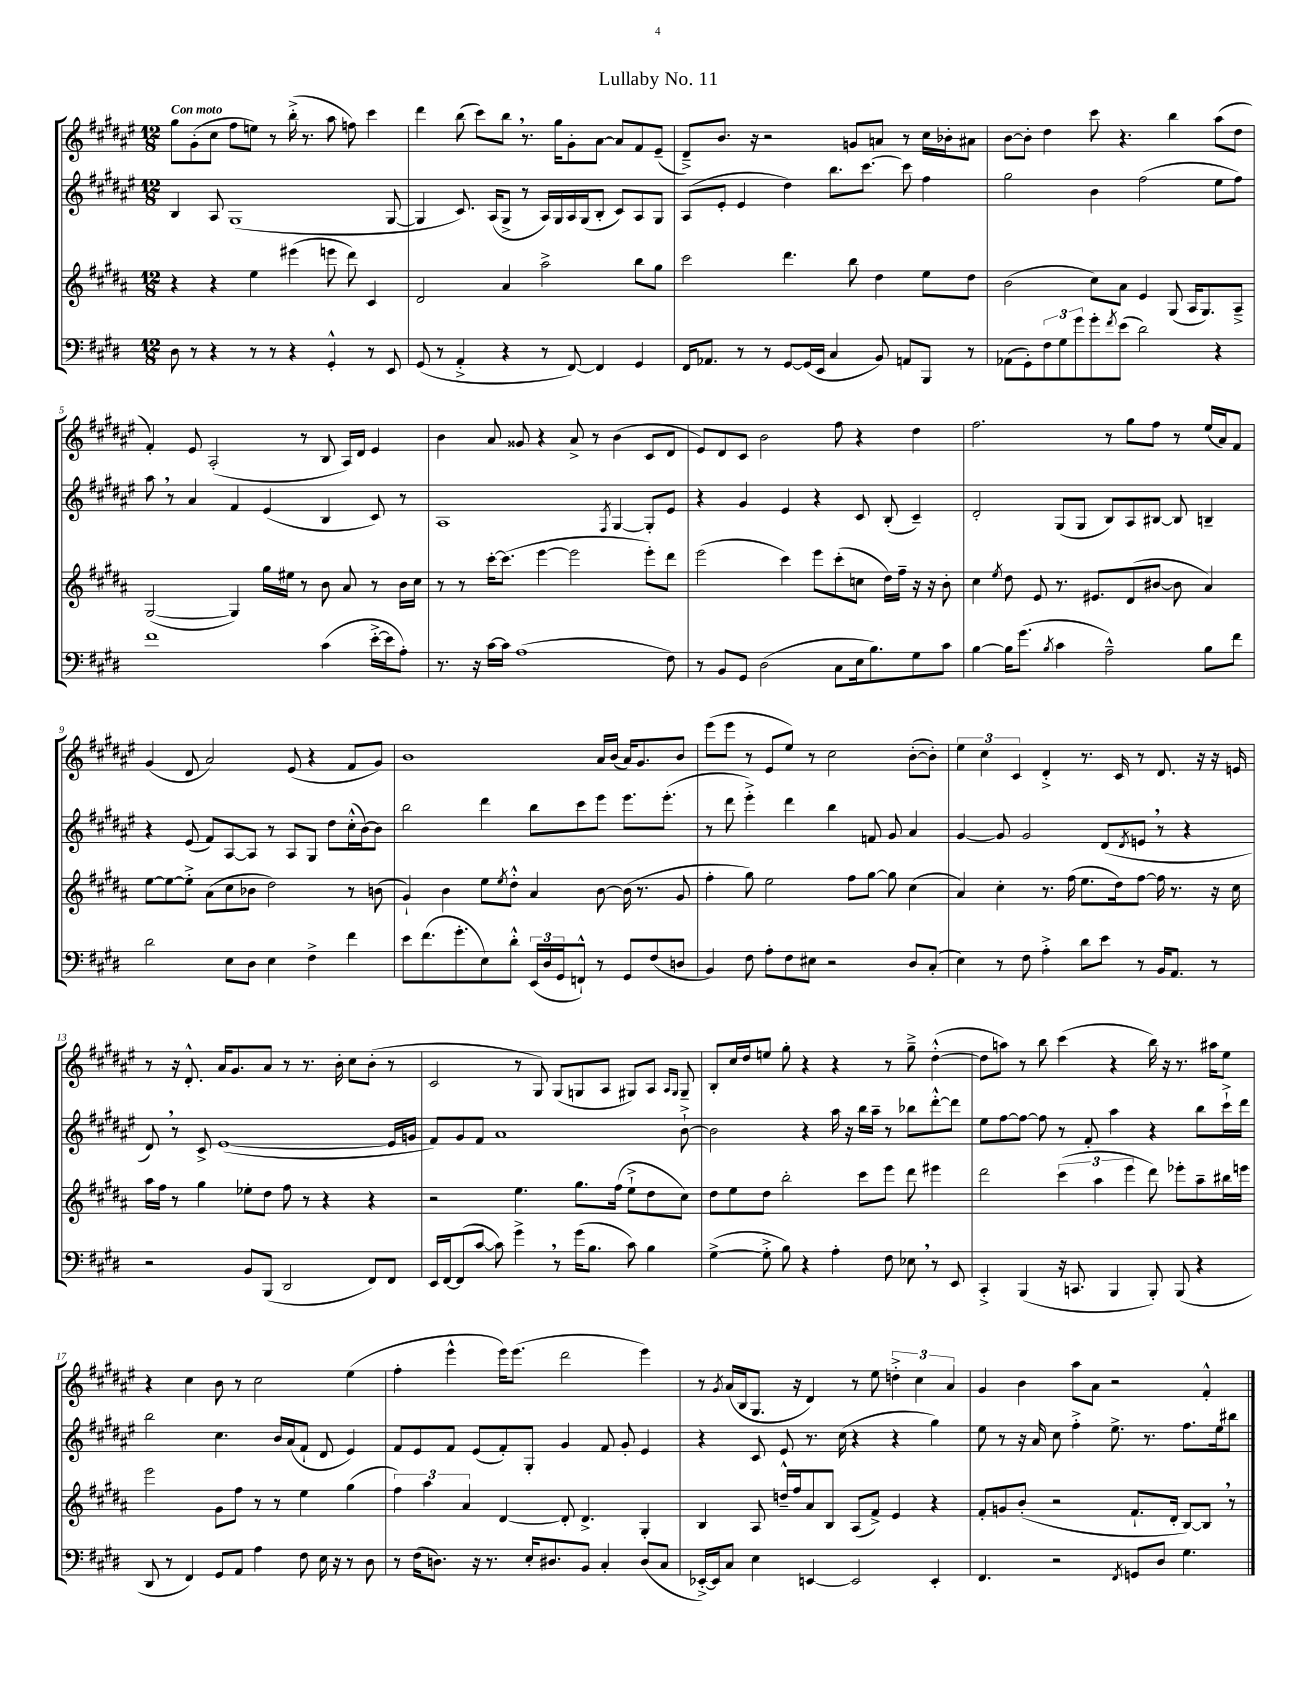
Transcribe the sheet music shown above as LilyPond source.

\header { title = "Lullaby No. 11" }
<<
\new StaffGroup <<
\new Staff = "s0" {
    \clef treble \key fis \major \numericTimeSignature \time 12/8 \tempo "Con moto"
    gis''8 gis'8-.( cis''8 fis''8 e''8) r8 b''16-.->( r8. ais''8 f''8) cis'''4 |
    dis'''4 b''8( cis'''8) b''8 \breathe r8. gis''16 gis'8-. ais'8~ ais'8 fis'8 eis'8--( |
    dis'8--->) b'8. r16 r2 g'8 a'8 r8 cis''16 bes'16-. ais'8 |
    b'8~ b'8-. dis''4 cis'''8 r4. b''4 ais''8( dis''8 |
    fis'4-.) eis'8 ais2-.( r8 b8 ais16) dis'16 eis'4 |
    b'4 ais'8 gisis'8 r4 ais'8-> r8 b'4( cis'8 dis'8 |
    eis'8) dis'8 cis'8 b'2 fis''8 r4 dis''4 |
    fis''2. r8 gis''8 fis''8 r8 eis''16( ais'16) fis'8 |
    gis'4( dis'8 ais'2) eis'8( r4 fis'8 gis'8) |
    b'1 ais'16 b'16( ais'16) gis'8. b'8 |
    eis'''8( eis'''8 r8 eis'8 eis''8) r8 cis''2 b'8~-.( b'8-.) |
    \tuplet 3/2 { eis''4 cis''4 cis'4 } dis'4-.-> r8. cis'16 r8 dis'8. r16 r16 e'16 |
    r8 r16 dis'8.-.-^ ais'16 gis'8. ais'8 r8 r8. b'16-. cis''8 b'8-.( r8 |
    cis'2 r8 gis8) gis8( g8 ais8 gis8) ais8 \grace { ais16 gis16 } gis8-- |
    b8-. cis''16 dis''16 e''8 gis''8-. r4 r4 r8 gis''8---> dis''4~-.-^( |
    dis''8 a''8) r8 b''8 cis'''4( r4 b''16) r16 r8. ais''16 eis''8 |
    r4 cis''4 b'8 r8 cis''2 eis''4( |
    fis''4-. eis'''4-^ eis'''16) eis'''8.( dis'''2 eis'''4) |
    r8 \acciaccatura { gis'8 } ais'16( b16 gis8. r16 dis'4) r8 eis''8 \tuplet 3/2 { d''4-.-> cis''4 ais'4 } |
    gis'4 b'4 ais''8 ais'8 r2 fis'4-.-^ \bar "|." |
}
\new Staff = "s1" {
    \clef treble \key fis \major \numericTimeSignature \time 12/8
    b4 ais8 gis1( gis8~ |
    gis4 cis'8.) ais16( gis8-> r8 ais16) gis16 ais16 gis16( b8-. cis'8) ais8 gis8 |
    ais8( eis'8-. eis'4 dis''4) b''8. cis'''8.~ cis'''8 fis''4 |
    gis''2 b'4 fis''2( eis''8 fis''8) |
    ais''8 \breathe r8 ais'4 fis'4 eis'4( b4 cis'8) r8 |
    ais1 \acciaccatura { fis8 } gis4~ gis8-. eis'8 |
    r4 gis'4 eis'4 r4 cis'8 b8-.( cis'4--) |
    dis'2-. gis8( gis8 b8) ais8 bis8~ bis8 b4-- |
    r4 eis'8( fis'8) ais8~ ais8 r8 ais8 gis8 dis''8 cis''16-.-^( b'16~) b'8 |
    b''2 dis'''4 b''8 cis'''8 eis'''8 eis'''8. eis'''8.-.( |
    r8 dis'''8 eis'''4-.->) dis'''4 b''4 f'8 gis'8 ais'4 |
    gis'4~ gis'8 gis'2 dis'8( \acciaccatura { dis'8 } e'8 \breathe r8 r4 |
    dis'8) \breathe r8 cis'8-> eis'1~( eis'16 g'16 |
    fis'8) gis'8 fis'8 ais'1 b'8~-!-> |
    b'2 r4 ais''16 r16 b''16 ais''16-- r8 bes''8 dis'''8~-.-^ dis'''8 |
    eis''8 fis''8~ fis''8~ fis''8 r8 fis'8-. ais''4 r4 b''8 cis'''16-!-> dis'''16 |
    b''2 cis''4. b'16 ais'16( fis'8-! dis'8 eis'4) |
    fis'8 eis'8 fis'8 eis'8( fis'8-.) gis8-. gis'4 fis'8 gis'8-. eis'4 |
    r4 cis'8 eis'8 r8. cis''16( r4 r4 gis''4) |
    eis''8 r8 r16 ais'16 cis''8 fis''4-.-> eis''8.-> r8. fis''8. eis''16 bis''8 \bar "|." |
}
\new Staff = "s2" {
    \clef treble \key b \major \numericTimeSignature \time 12/8
    r4 r4 e''4 eis'''4( e'''8 dis'''8) cis'4 |
    dis'2 ais'4 ais''2-> b''8 gis''8 |
    cis'''2 dis'''4. b''8 dis''4 e''8 dis''8 |
    b'2( cis''8) ais'8 e'4 gis8( ais16 gis8.) ais8---> |
    gis2~( gis4) gis''16 eis''16 r8 b'8 ais'8 r8 b'16 cis''16 |
    r8 r8 cis'''16~-. cis'''8.( e'''4~ e'''2 e'''8-.) dis'''8 |
    e'''2( cis'''4) e'''8 cis'''8-.( c''8 dis''16) fis''16-- r16 r16 b'8-. |
    cis''4 \acciaccatura { e''8 } dis''8 e'8 r8. eis'8. dis'8( bis'8~ bis'8 ais'4) |
    e''8~ e''8~ e''8-.-> ais'8( cis''8 bes'8 dis''2) r8 b'8( |
    gis'4-!) b'4 e''8 \acciaccatura { e''8 } dis''8-.-^ ais'4 b'8~ b'16( r8. gis'8 |
    fis''4-. gis''8) e''2 fis''8 gis''8~ gis''8 cis''4( |
    ais'4) cis''4-. r8. fis''16( e''8. dis''16) fis''8~ fis''16 r8. r16 cis''16 |
    ais''16 fis''16 r8 gis''4 ees''8-. dis''8 fis''8 r8 r4 r4 |
    r2 e''4. gis''8. fis''16( e''8-!-> dis''8 cis''8) |
    dis''8 e''8 dis''8 b''2-. cis'''8 e'''8 dis'''8 eis'''4 |
    dis'''2 \tuplet 3/2 { cis'''4( ais''4 e'''4 } dis'''8) ees'''8-. ais''8-- bis''16 e'''16 |
    e'''2 gis'8 fis''8 r8 r8 e''4 gis''4( |
    \tuplet 3/2 { fis''4) ais''4 ais'4 } dis'4~ dis'8-. dis'4.-> gis4-. |
    b4 ais8 d''16---^ fis''16 ais'8 b8 ais8( fis'8->) e'4 r4 |
    fis'8-. g'8 b'8-.( r2 fis'8.-! dis'16-. b8~) b8 \breathe r8 \bar "|." |
}
\new Staff = "s3" {
    \clef bass \key e \major \numericTimeSignature \time 12/8
    dis8 r8 r4 r8 r8 r4 gis,4-.-^ r8 e,8 |
    gis,8( r8 a,4-.-> r4 r8 fis,8~) fis,4 gis,4 |
    fis,16 aes,8. r8 r8 gis,8~ gis,16( e,16 cis4 b,8) a,8 b,,8 r8 |
    aes,8( gis,8-.) \tuplet 3/2 { fis8 gis8 gis'8 } gis'8-. \acciaccatura { fis'8 } e'8( dis'2) r4 |
    fis'1 cis'4( e'16~-.-> e'16 a8-.) |
    r8. r16 cis'16~ cis'16 a1( fis8) |
    r8 b,8 gis,8 dis2( cis8 e16 b8.) gis8 cis'8 |
    b4~ b16 gis'8.( \acciaccatura { b8 } cis'4 a2---^) b8 fis'8 |
    dis'2 e8 dis8 e4 fis4-> fis'4 |
    e'8 fis'8.( gis'8.-. e8) dis'8-.-^ \tuplet 3/2 { e,16( dis16 gis,16 } f,8-!-^) r8 gis,8 fis8( d8 |
    b,4) fis8 a8-. fis8 eis8 r2 dis8 cis8-.( |
    e4) r8 fis8 a4-.-> dis'8 e'8 r8 b,16 a,8. r8 |
    r2 b,8 b,,8( dis,2 fis,8) fis,8 |
    e,16 fis,16~ fis,8( cis'8~ cis'8) gis'4-> \breathe r8 gis'16( b8. cis'8) b4 |
    gis4~->( gis8-.-> b8) r4 a4-. fis8 ees8 \breathe r8 e,8 |
    cis,4-.-> b,,4( r16 c,8. b,,4 b,,8-.) b,,8( r4 |
    dis,8 r8 fis,4) gis,8 a,8 a4 fis8 e16 r16 r8 dis8 |
    r8 fis16( d8.) r16 r8. e16-. dis8. b,8 cis4-. dis8( cis8 |
    ees,16~-.->) ees,16 cis8 e4 e,4~ e,2 e,4-. |
    fis,4. r2 \acciaccatura { fis,8 } g,8 dis8 gis4. \bar "|." |
}
>>
>>
